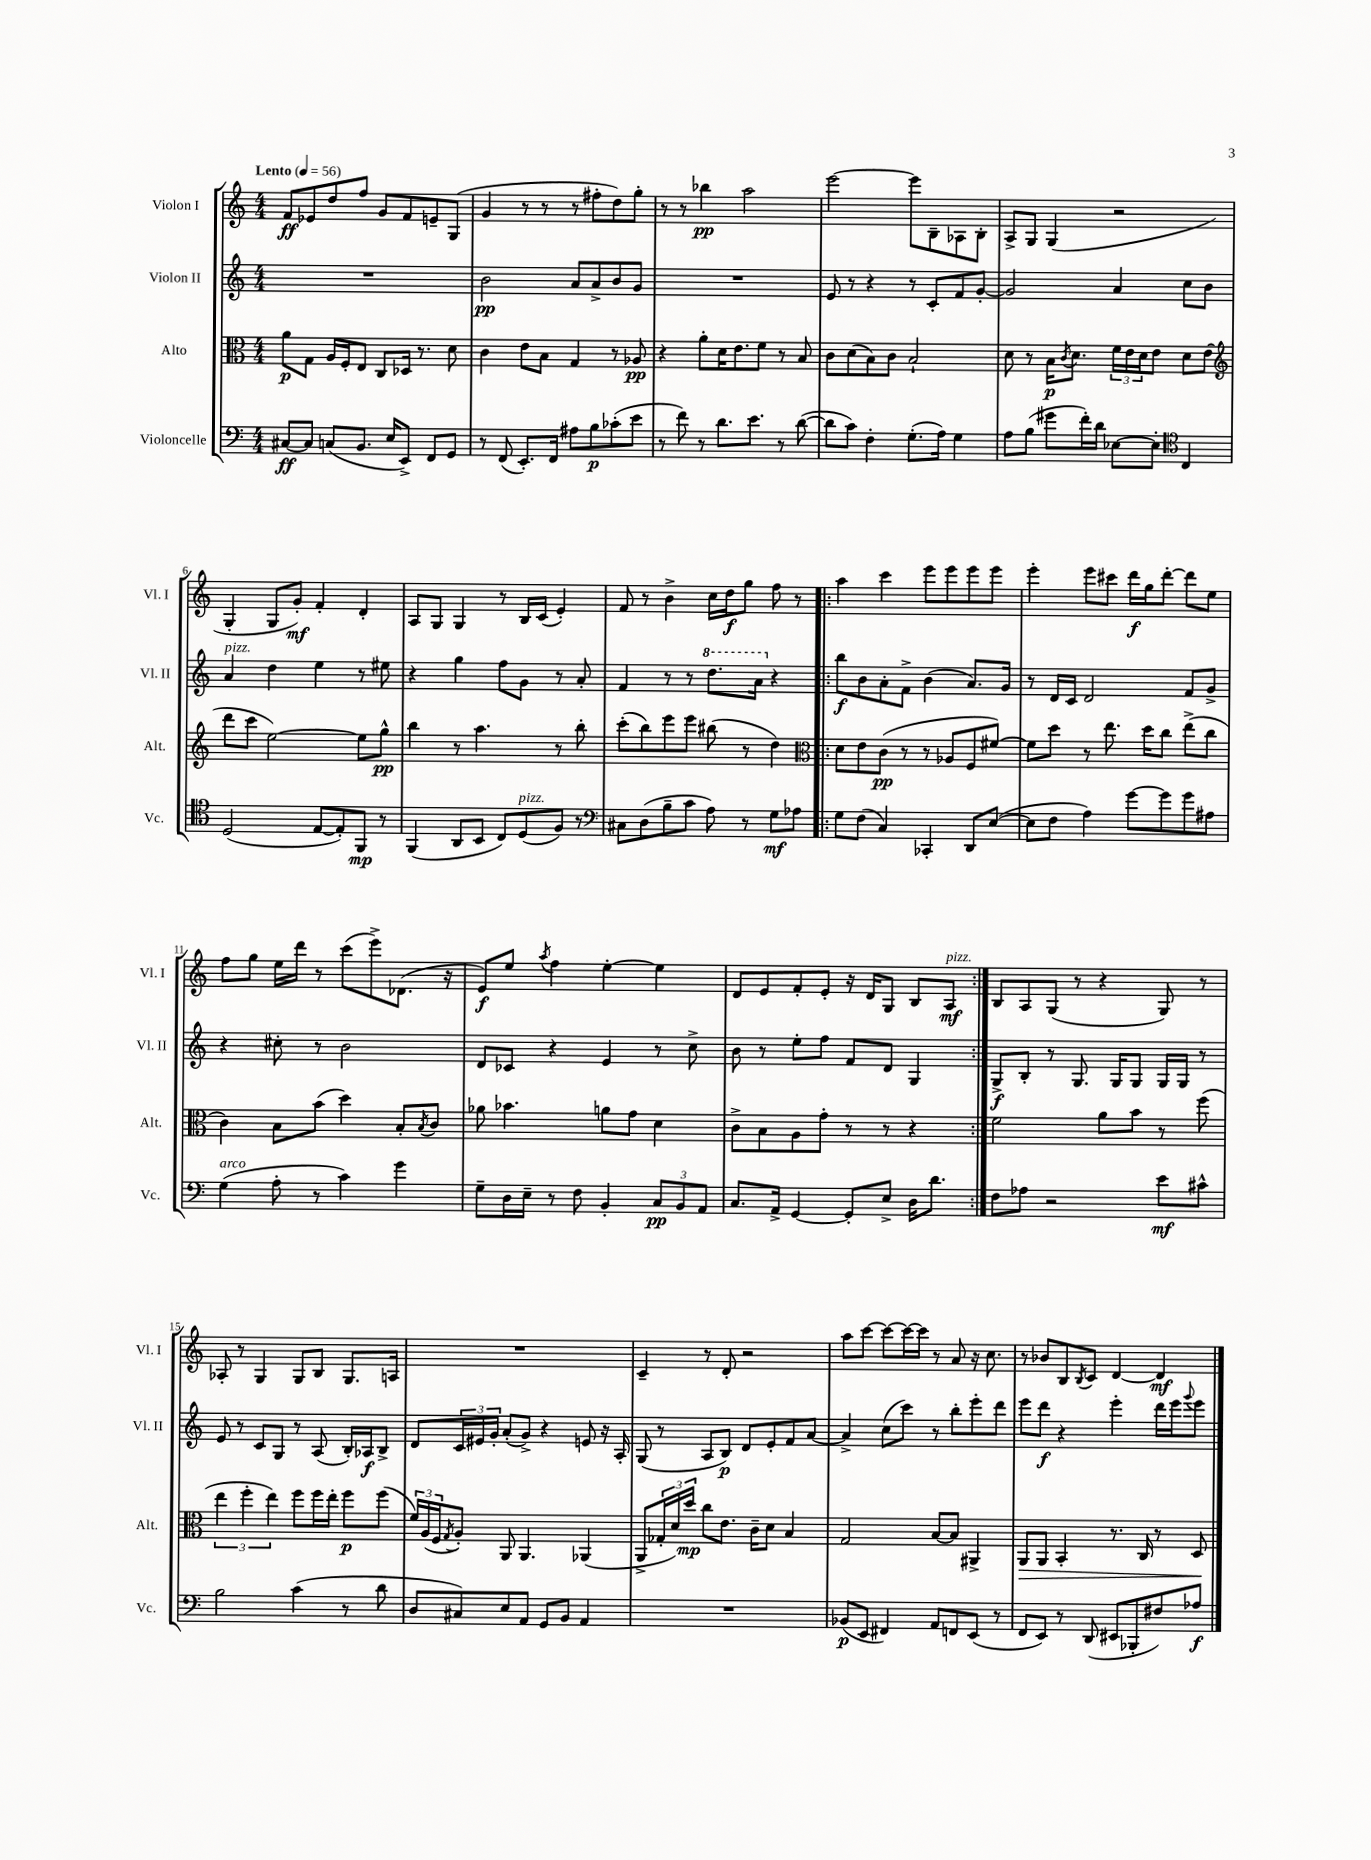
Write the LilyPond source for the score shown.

<<
\new StaffGroup <<
\new Staff = "s0" \with { instrumentName = "Violon I" shortInstrumentName = "Vl. I" } {
    \clef treble \key c \major \numericTimeSignature \time 4/4 \tempo "Lento" 4 = 56
    f'8\ff ees'8 d''8 f''8 g'8 f'8 e'8-- g8( |
    g'4 r8 r8 r8 fis''8-. d''8) g''8-. |
    r8 r8 bes''4\pp a''2 |
    e'''2~ e'''8 b8-- aes8 b8-. |
    a8-> g8 g4( r2 |
    g4-. g8 g'8-.\mf) f'4-. d'4-. |
    a8 g8 g4 r8 b16 c'16( e'4-.) |
    f'8 r8 b'4-> c''16 d''16\f g''8 f''8 r8 |
    \repeat volta 2 { a''4 c'''4 e'''8 e'''8 e'''8 e'''8 |
    e'''4-. e'''8 cis'''8 d'''16\f g''16 d'''8~-. d'''8 e''8 |
    f''8 g''8 e''16 d'''16 r8 c'''8( e'''8->) des'8.( r16 |
    e'8\f) e''8 \acciaccatura { a''8 } f''4 e''4~-. e''4 |
    d'8 e'8 f'8-. e'8-. r16 d'16 g8 b8 a8\mf^\markup { \italic "pizz." } | }
    b8 a8 g8( r8 r4 g8) r8 |
    aes8-. r8 g4 g8 b8 g8. a16 |
    R1 |
    c'4-- r8 d'8-. r2 |
    a''8 c'''8~ c'''8~ c'''16~ c'''16 r8 a'8 r16 c''8. |
    r8 bes'8 b8 \acciaccatura { b8 } c'8 d'4~ d'4\mf \bar "|." |
}
\new Staff = "s1" \with { instrumentName = "Violon II" shortInstrumentName = "Vl. II" } {
    \clef treble \key c \major \numericTimeSignature \time 4/4
    R1 |
    b'2\pp a'8 a'8-> b'8 g'8 |
    R1 |
    e'8 r8 r4 r8 c'8-. f'8 g'8~-. |
    g'2 a'4 c''8 b'8 |
    a'4^\markup { \italic "pizz." } d''4 e''4 r8 eis''8 |
    r4 g''4 f''8 g'8 r8 a'8-. |
    f'4 r8 r8 \ottava #1 d'''8. a''16 \ottava #0 r4 |
    \repeat volta 2 { b''8\f b'8 a'8-. f'8-> b'4( a'8.) g'16 |
    r8 d'16 c'16 d'2 f'8 g'8-> |
    r4 cis''8-. r8 b'2 |
    d'8 ces'8 r4 e'4 r8 c''8-> |
    b'8 r8 e''8-. f''8 f'8 d'8 g4 | }
    g8->\f b8-. r8 g8. g16 g8 g16 g16 r8 |
    e'8 r8 c'8 g8 r8 a8( b16-.) aes16\f b8-> |
    d'8 \tuplet 3/2 { c'16 eis'16 g'16-. } a'8-.( g'8->) r4 e'8 r16 a16-. |
    g8( r8 a8 b8\p) d'8 e'8-. f'8 a'8~ |
    a'4-> c''8( c'''8) r8 b''8-. e'''8-. d'''8 |
    e'''8 d'''8\f r4 e'''4-. d'''16 e'''16 \appoggiatura { g'''8 } e'''8 \bar "|." |
}
\new Staff = "s2" \with { instrumentName = "Alto" shortInstrumentName = "Alt." } {
    \clef alto \key c \major \numericTimeSignature \time 4/4
    a'8\p g8 a16 f16-. e8 c8 des16 r8. d'8 |
    c'4 e'8 b8 g4 r8 aes8\pp |
    r4 a'8-. d'16 e'8. f'8 r8 b8 |
    c'8 d'8( b8) c'8 b2-! |
    d'8 r8 b16\p \acciaccatura { c'8 } d'8. \tuplet 3/2 { f'16 e'16 d'16 } e'8 d'8 e'8( |
    \clef treble d'''8 c'''8 e''2~) e''8 g''8-^\pp |
    b''4 r8 a''4. r8 b''8-. |
    c'''8-.( b''8) e'''8 e'''8 bis''8( r8 d''4) |
    \repeat volta 2 { \clef alto d'8 e'8 c'8\pp( r8 r8 aes8 f8 fis'8~) |
    fis'8 d''8 r8 e''8. d''16 c''8 e''8->( c''8 |
    c'4) b8 b'8( d''4) b8-. \acciaccatura { b8 } c'8 |
    aes'8 bes'4. a'8 g'8 d'4 |
    c'8-> b8 a8 g'8-. r8 r8 r4 | }
    f'2 a'8 b'8 r8 f''8( |
    \tuplet 3/2 { e''4 f''4-. e''4) } f''8 f''16 e''16-. f''8\p f''8( |
    \tuplet 3/2 { f'16) a16( f16 } \acciaccatura { g8 } a8-.) a,8 a,4. aes,4( |
    a,8-> \tuplet 3/2 { ges16-. d'16) d''16\mp } c''8 e'8. c'16-- d'8 b4 |
    g2 b8~ b8 ais,4-> |
    a,8\> a,8 b,4-. r8. c16 r8 d8\! \bar "|." |
}
\new Staff = "s3" \with { instrumentName = "Violoncelle" shortInstrumentName = "Vc." } {
    \clef bass \key c \major \numericTimeSignature \time 4/4
    cis8~\ff cis8 c8( b,8. e16 e,8->) f,8 g,8 |
    r8 f,8( e,8.-.) f,16 ais8 b8\p ces'8-.( e'8 |
    r8 f'8) r8 d'8. e'8. r8 d'8~( |
    d'8 c'8) f4-. g8.-.( a16) g4 |
    a8 b8( gis'8 f'16-.) d'16 ees8~ ees8-. \clef tenor c4 |
    d2( e8~ e8-.) f,8\mp r8 |
    f,4( a,8 b,8 c8) d8^\markup { \italic "pizz." }( f8) r8 |
    \clef bass cis8 d8( b8-- c'8 a8) r8 g8\mf aes8 |
    \repeat volta 2 { g8 f8( c4) ces,4-. d,8 e8~( |
    e8 f8 a4) g'8~ g'8 g'8 ais8 |
    g4^\markup { \italic "arco" }( a8-. r8 c'4) g'4 |
    g8-- d16 e16-- r8 f8 b,4-. \tuplet 3/2 { c8\pp b,8 a,8 } |
    c8. a,16-> g,4~ g,8-. e8-> d16 d'8. | }
    f8 aes8 r2 e'8\mf cis'8-^ |
    b2 c'4( r8 d'8 |
    d8 cis8) e8 a,8 g,8 b,8 a,4 |
    R1 |
    bes,8\p( e,8 fis,4) a,8 f,8 e,8( r8 |
    f,8 e,8) r8 d,8( eis,8 bes,,8-. fis8) aes8\f \bar "|." |
}
>>
>>
